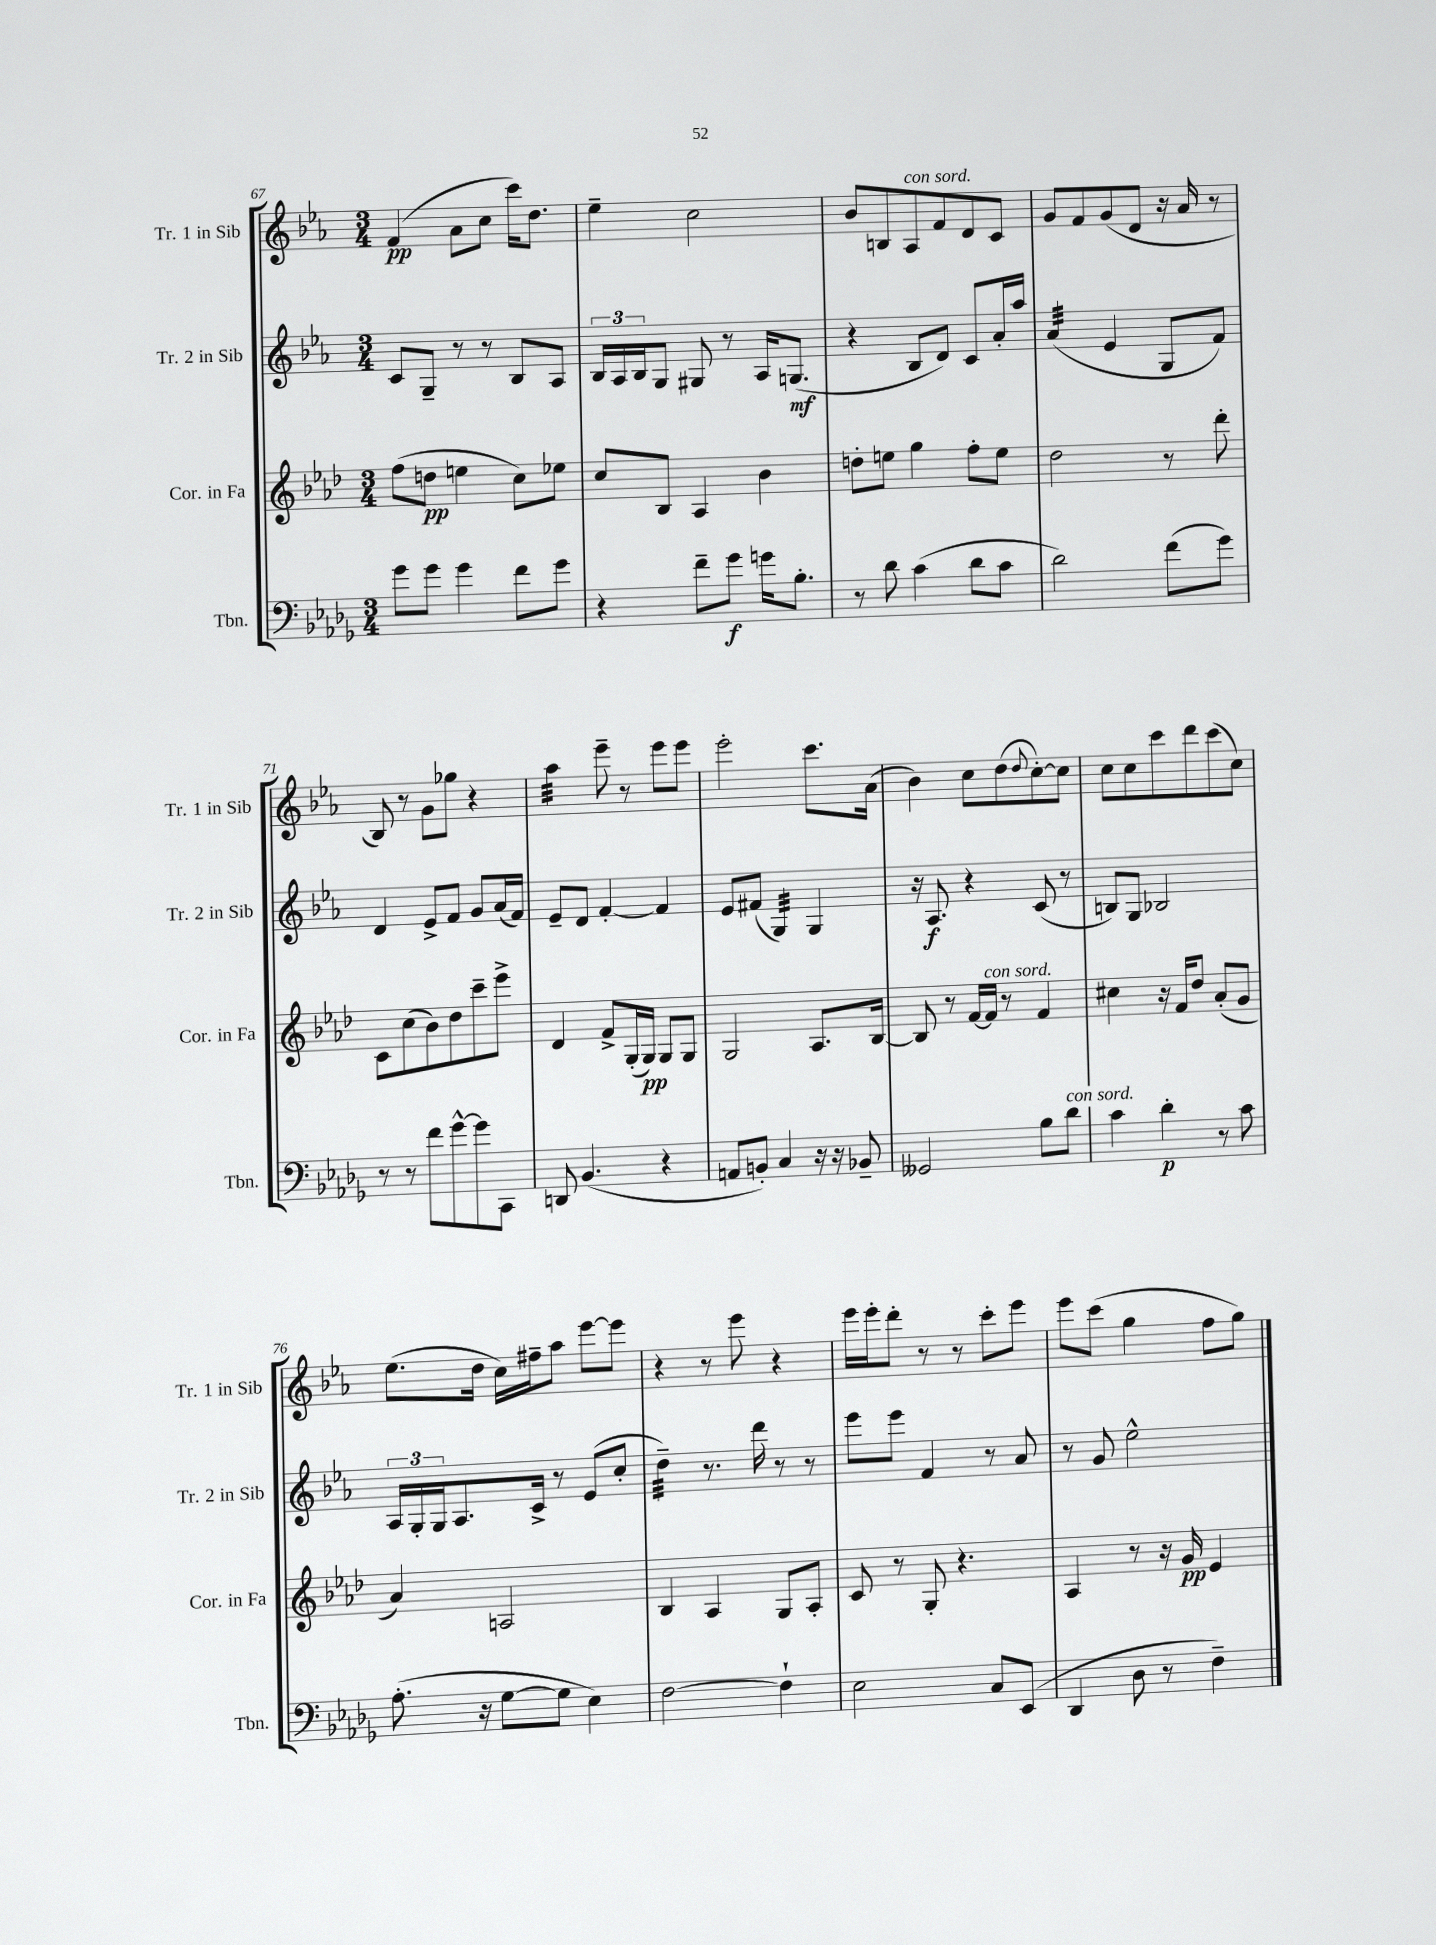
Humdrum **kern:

**kern	**kern	**kern	**kern
*staff4	*staff3	*staff2	*staff1
*clefF4	*clefG2	*clefG2	*clefG2
*k[b-e-a-d-g-]	*k[b-e-a-d-]	*k[b-e-a-]	*k[b-e-a-]
*M3/4	*M3/4	*M3/4	*M3/4
8g-\L	(8ff\L	8c/L	(4f/
8g-\J	8dd\J	8G~/J	.
4g-\	4ee\	8r	8a-\L
.	.	8r	8cc\J
8f\L	8cc\L)	8B-/L	16ccc\LK)
.	.	.	8.dd\J
8g-\J	8ee-\J	8A-/J	.
=	=	=	=
4r	8cc/L	24B-/LL	4ee-~\
.	.	24A-/	.
.	.	24B-/J	.
.	8B-/J	8G/J	.
8f~\L	4A-/	8G#/	2cc\
8g-\J	.	8r	.
16g\LK	4b-\	16A-/LK	.
8.B-'\J	.	(8.G/J	.
=	=	=	=
8r	8dd'\L	4r	8b-/L
8d-\	8ee\J	.	8B/
(4c\	4gg\	8B-/L	8A-/
.	.	8d/J)	8f/
8d-\L	8ff'\L	8c/L	8d/
8c\J	8ee\J	16a-'/L	8c/J
.	.	16aa-/JJ	.
=	=	=	=
2d-\)	2dd-\	(4a-/	8g/L
.	.	.	8f/
.	.	4e-/	(8g/
.	.	.	8d/J
(8f\L	8r	8G/L	16r
.	.	.	16a-/
8g-\J)	8ddd-'\	8f/J)	8r
=	=	=	=
8r	8c\L	4d/	8B-/)
8r	(8cc\	.	8r
8f\L	8b-\)	8e-^/L	8g\L
[8g-^^\	8dd-\	8f/J	8gg-\J
8g-\]	8ccc~\	8g/L	4r
8CC\J	8eee-^\J	(16a-/L	.
.	.	16f/JJ)	.
=	=	=	=
8DD/	4d-/	8e-~/L	4aa-\
(4.BB-/	.	8d/J	.
.	8f^/L	[4f'/	8eee-~\
.	(16G'/L	.	8r
.	16G/JJ)	.	.
4r	8G/L	4f/]	8eee-\L
.	8G/J	.	8eee-\J
=	=	=	=
8AA/L	2G/	8e-/L	2eee-'\
8BB'/J)	.	(8f#/J	.
4C/	.	4G/)	.
16r	8.A-/L	4G/	8.ccc\L
16r	.	.	.
8BB-~/	.	.	.
.	[16B-/Jk	.	(16a-\Jk
=	=	=	=
2GG--/	8B-/]	16r	4b-\)
.	.	8.A-/	.
.	8r	.	.
.	[16f/LL	4r	8cc\L
.	16f/]JJ	.	.
.	8r	.	(8dd\
.	.	.	8qqdd/
8B-\L	4f/	(8c/	[8cc'\)
8d-\J	.	8r	8cc\]J
=	=	=	=
4c\	4cc#\	8B/L)	8cc\L
.	.	8G/J	8cc\
4d-'\	16r	2B-/	8ccc\
.	16f/LK	.	.
.	8dd-/J	.	8ddd\
8r	(8a-'/L	.	(8ccc\
8c\	8g/J	.	8cc\J)
=	=	=	=
(8.A-'\	4a-/)	24A-/LL	(8.ee-\L
.	.	24G'/	.
.	.	24G/J	.
.	.	8.A-/	.
16r	.	.	16dd\Jk
[8G-\L	2A/	.	16cc\LL)
.	.	16c^/Jk	16ff#~\J
8G-\]J	.	8r	8aa-\J
4E-\)	.	(8e-/L	[8eee-\L
.	.	8cc'/J	8eee-\]J
=	=	=	=
[2F\	4B-/	4dd~\)	4r
.	4A-/	8.r	8r
.	.	.	8eee-\
.	.	16ddd\	.
4F`\]	8G/L	8r	4r
.	8A-'/J	8r	.
=	=	=	=
2E-\	8c/	8eee-\L	16eee-\LL
.	.	.	16eee-'\J
.	8r	8eee-\J	8ddd'\J
.	8G'/	4f/	8r
.	4.r	.	8r
8C/L	.	8r	8ccc'\L
(8EE-/J	.	8a-/	8eee-\J
=	=	=	=
4DD-/	4A-/	8r	8eee-\L
.	.	8g/	(8ccc\J
8D-\	8r	2ee-^^\	4gg\
8r	16r	.	.
.	16g/	.	.
4F~\)	4e-/	.	8ff\L
.	.	.	8gg\J)
==	==	==	==
*-	*-	*-	*-
